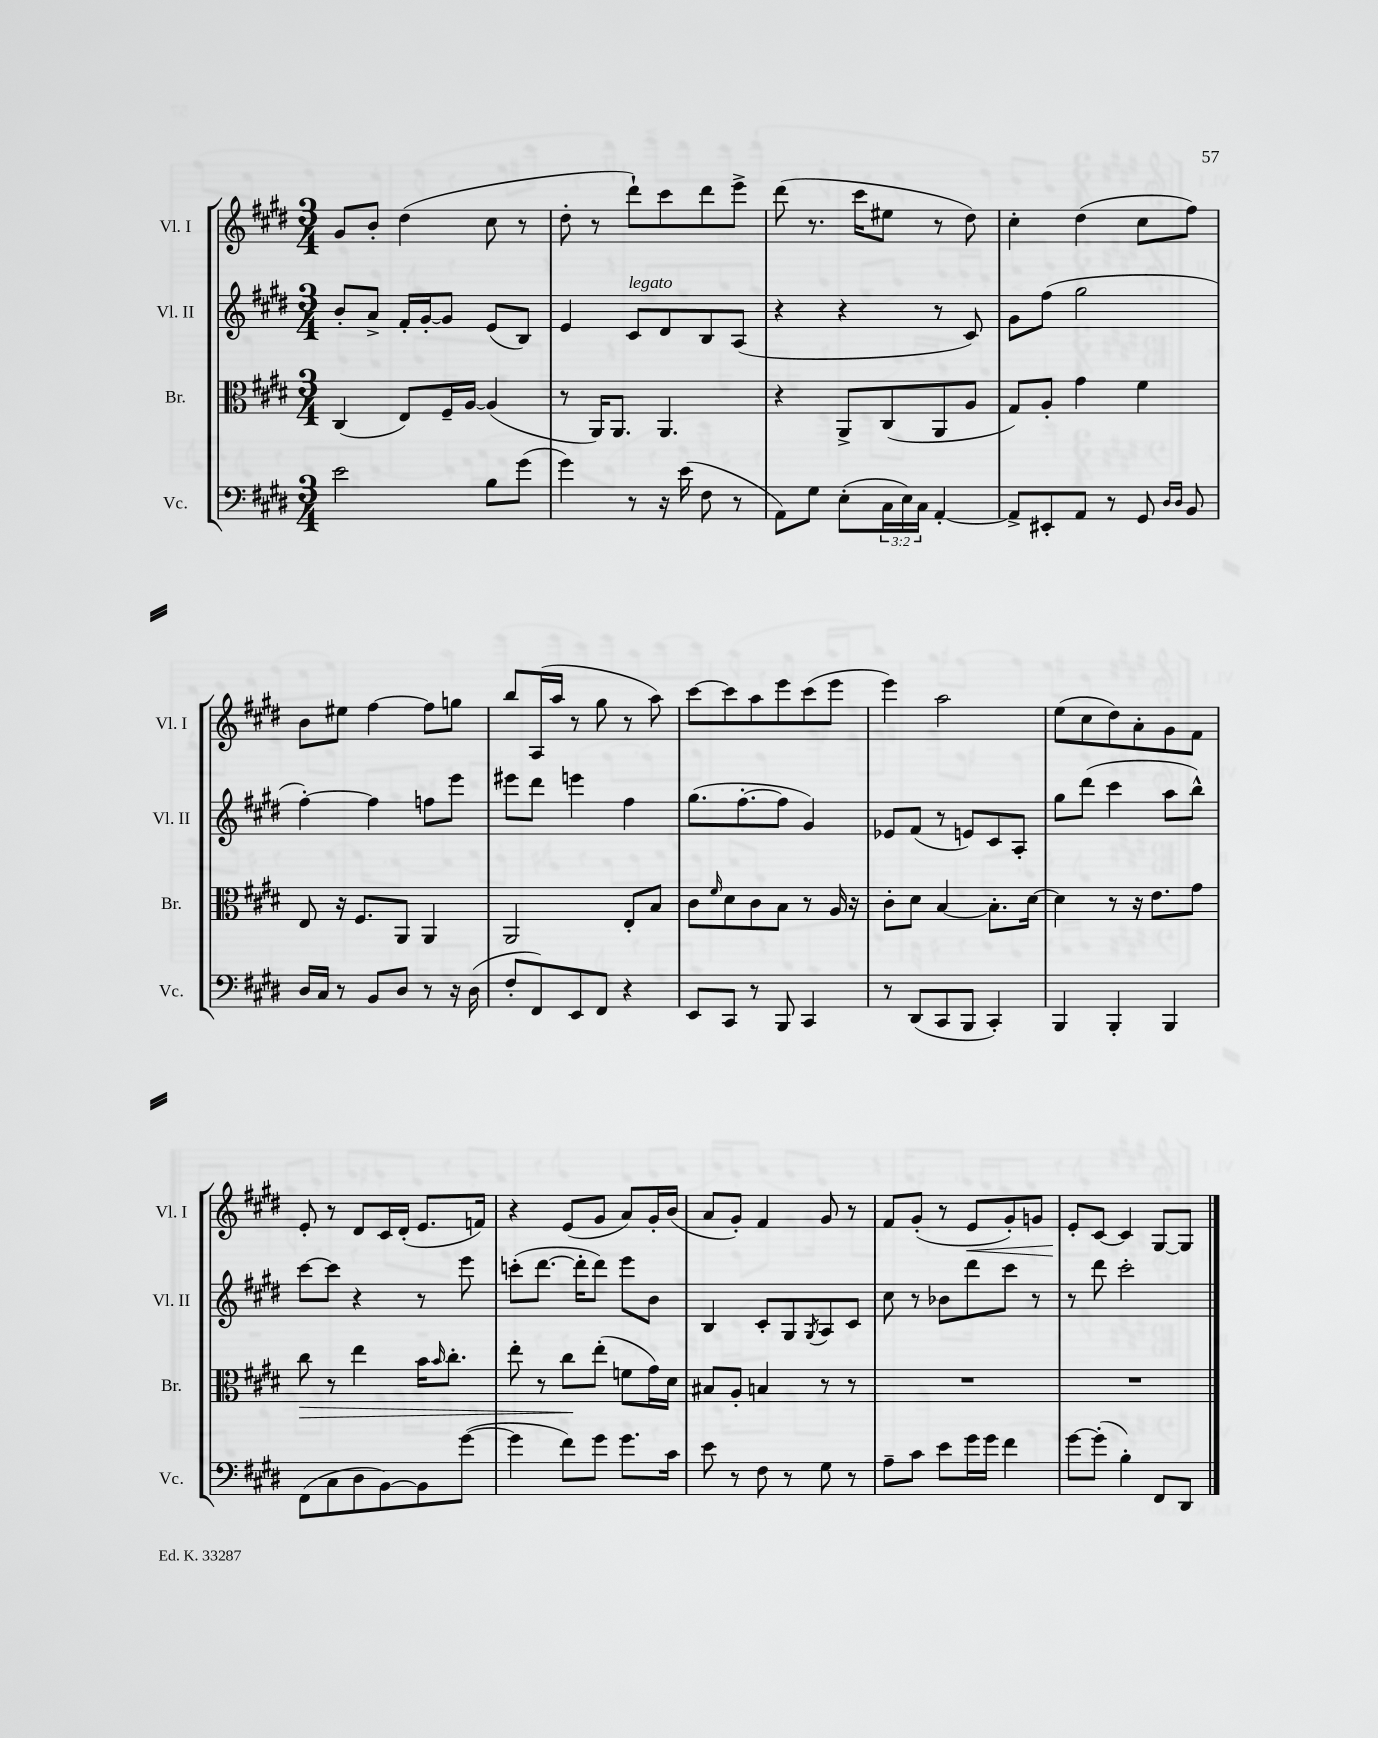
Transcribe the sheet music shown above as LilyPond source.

<<
\new StaffGroup <<
\new Staff = "s0" \with { instrumentName = "Vl. I" shortInstrumentName = "Vl. I" } {
    \clef treble \key e \major \numericTimeSignature \time 3/4
    gis'8 b'8-. dis''4( cis''8 r8 |
    dis''8-. r8 dis'''8-!) cis'''8 dis'''8 e'''8-> |
    dis'''8( r8. cis'''16 eis''8 r8 dis''8) |
    cis''4-. dis''4( cis''8 fis''8) |
    b'8 eis''8 fis''4~ fis''8 g''8 |
    b''8 a16( a''16 r8 gis''8 r8 a''8) |
    cis'''8~ cis'''8 a''8 e'''8 cis'''8( e'''8 |
    e'''4) a''2 |
    e''8( cis''8 dis''8) a'8-. gis'8 fis'8 |
    e'8-. r8 dis'8 cis'16 dis'16-.( e'8. f'16) |
    r4 e'8( gis'8 a'8) gis'16-. b'16( |
    a'8 gis'8-.) fis'4 gis'8 r8 |
    fis'8 gis'8-.( r8 e'8\< gis'8-.) g'8 |
    e'8-.\! cis'8~ cis'4 gis8~ gis8 \bar "|." |
}
\new Staff = "s1" \with { instrumentName = "Vl. II" shortInstrumentName = "Vl. II" } {
    \clef treble \key e \major \numericTimeSignature \time 3/4
    b'8-. a'8-> fis'16-. gis'16~-. gis'8 e'8( b8) |
    e'4 cis'8^\markup { \italic "legato" } dis'8 b8 a8( |
    r4 r4 r8 cis'8) |
    gis'8 fis''8( gis''2 |
    fis''4~-.) fis''4 f''8 e'''8 |
    eis'''8 dis'''8 e'''4 fis''4 |
    gis''8.( fis''8.~-. fis''8 gis'4) |
    ees'8 fis'8( r8 e'8) cis'8 a8-. |
    gis''8 dis'''8( cis'''4 a''8 b''8-^) |
    cis'''8~ cis'''8 r4 r8 e'''8 |
    c'''8-.( dis'''8.~ dis'''16-. dis'''8) e'''8 b'8 |
    b4 cis'8-. gis8 \acciaccatura { gis8 } a8 cis'8 |
    cis''8 r8 bes'8 dis'''8 cis'''8 r8 |
    r8 dis'''8 cis'''2-. \bar "|." |
}
\new Staff = "s2" \with { instrumentName = "Br." shortInstrumentName = "Br." } {
    \clef alto \key e \major \numericTimeSignature \time 3/4
    cis4( e8) fis16-- a16~ a4( |
    r8 a,16) a,8. a,4. |
    r4 a,8-> cis8( a,8 a8 |
    gis8) a8-. gis'4 fis'4 |
    e8 r16 fis8. a,8 a,4 |
    a,2 e8-. b8 |
    cis'8 \grace { fis'16 } dis'8 cis'8 b8 r8 a16 r16 |
    cis'8-. dis'8 b4~ b8.-. dis'16~ |
    dis'4 r8 r16 e'8. gis'8 |
    cis''8\> r8 e''4 b'16 \grace { b'16 } cis''8.-. |
    e''8-. r8 cis''8\! e''8-.( f'8 gis'16) dis'16 |
    bis8 a8-. b4 r8 r8 |
    R2. |
    R2. \bar "|." |
}
\new Staff = "s3" \with { instrumentName = "Vc." shortInstrumentName = "Vc." } {
    \clef bass \key e \major \numericTimeSignature \time 3/4 \override Staff.TupletNumber.text = #tuplet-number::calc-fraction-text
    e'2 b8 gis'8( |
    gis'4) r8 r16 e'16( fis8 r8 |
    a,8) gis8 e8-.( \tuplet 3/2 { cis16 e16) cis16 } a,4~-. |
    a,8-> eis,8-. a,8 r8 gis,8 \grace { dis16 dis16 } b,8 |
    dis16 cis16 r8 b,8 dis8 r8 r16 dis16( |
    fis8-. fis,8) e,8 fis,8 r4 |
    e,8 cis,8 r8 b,,8 cis,4 |
    r8 dis,8( cis,8 b,,8 cis,4-.) |
    b,,4 b,,4-. b,,4 |
    fis,8( cis8 dis8 b,8~) b,8 gis'8~( |
    gis'4 fis'8) gis'8 gis'8. cis'16 |
    e'8 r8 fis8 r8 gis8 r8 |
    a8-- cis'8 e'8 gis'16 gis'16 fis'4 |
    gis'8~ gis'8-.( b4-.) fis,8 dis,8 \bar "|." |
}
>>
>>
\layout { \context { \Score \remove "Bar_number_engraver" } }
